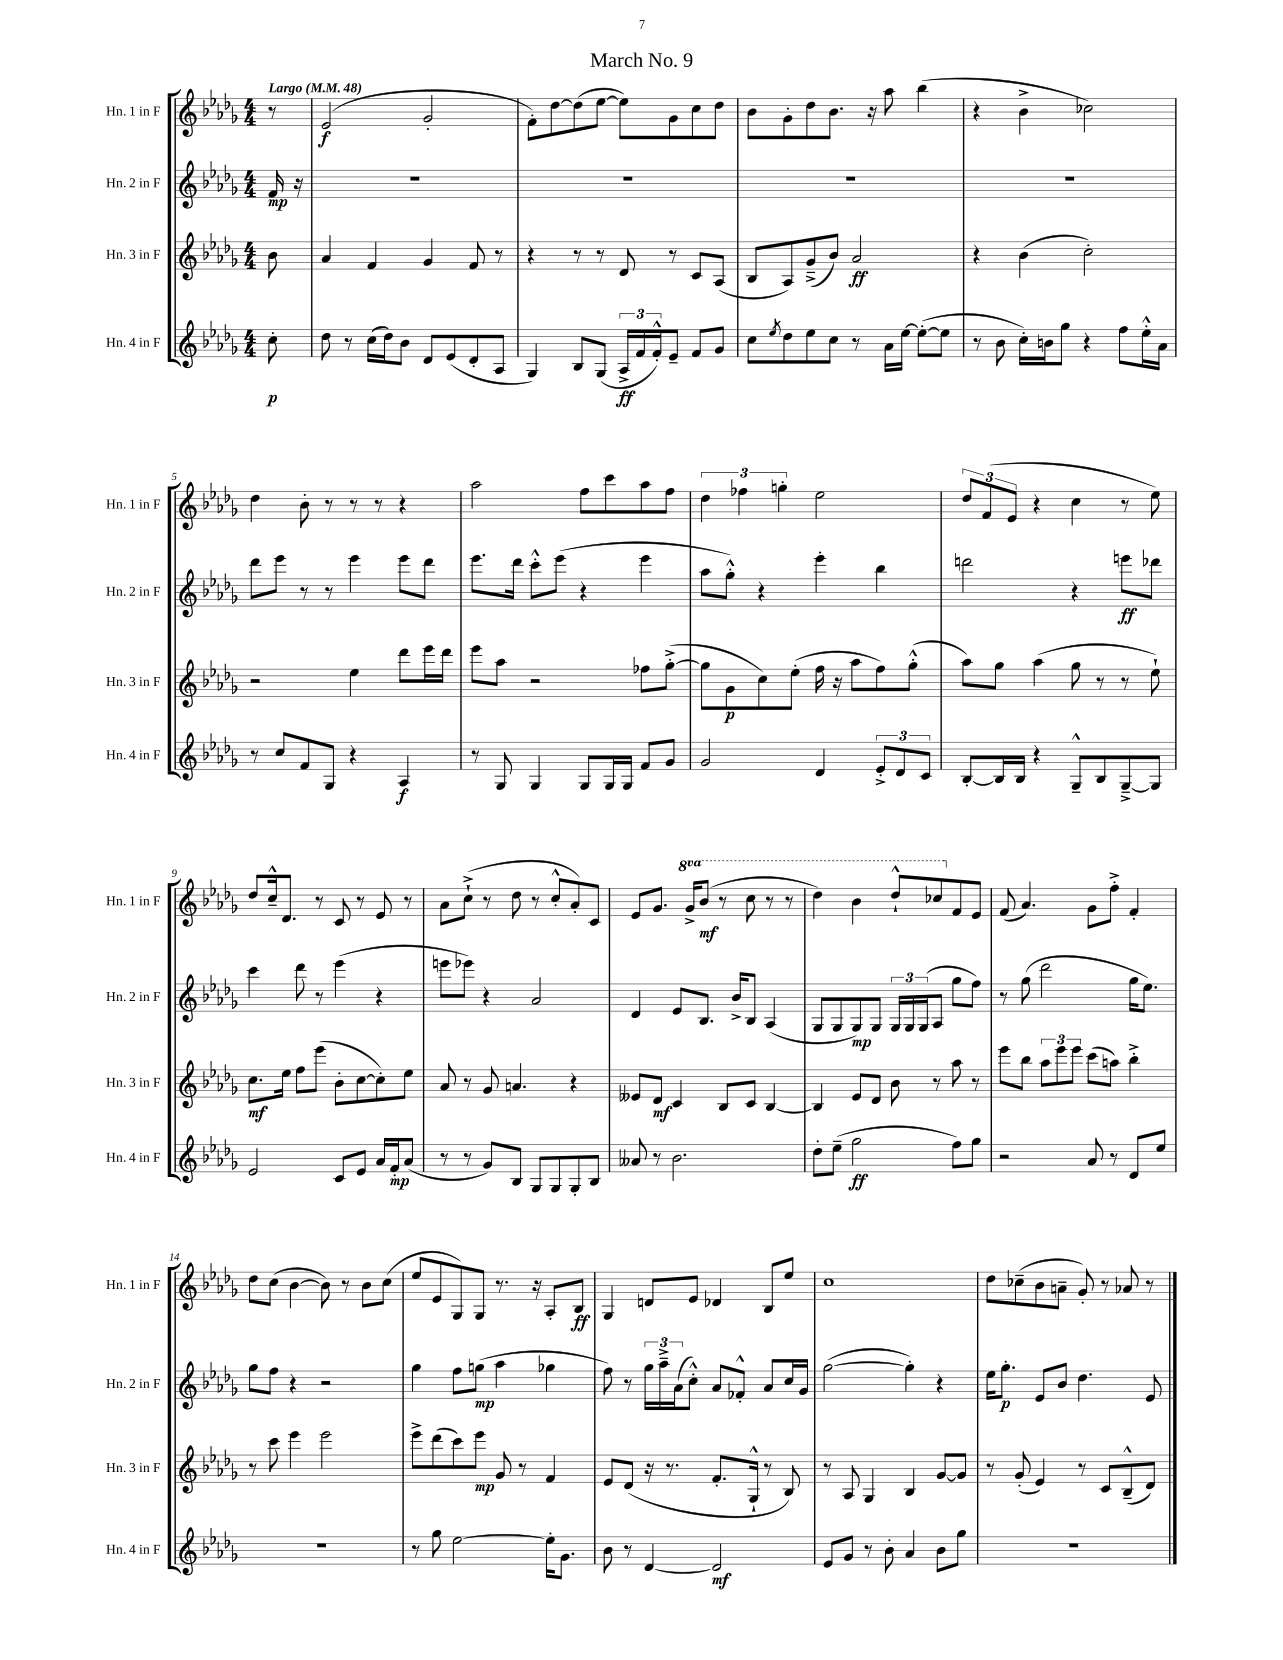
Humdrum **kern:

**kern	**kern	**kern	**kern
*staff4	*staff3	*staff2	*staff1
*clefG2	*clefG2	*clefG2	*clefG2
*k[b-e-a-d-g-]	*k[b-e-a-d-g-]	*k[b-e-a-d-g-]	*k[b-e-a-d-g-]
*M4/4	*M4/4	*M4/4	*M4/4
*MM48	*MM48	*MM48	*MM48
8cc'\	8b-\	16f/	8r
.	.	16r	.
=	=	=	=
8dd-\	4a-/	1r	(2e-/
8r	.	.	.
(16cc\LL	4f/	.	.
16dd-\J)	.	.	.
8b-\J	.	.	.
8d-/L	4g-/	.	2g-'/
(8e-/	.	.	.
8d-'/	8f/	.	.
8A-/J	8r	.	.
=	=	=	=
4G-/)	4r	1r	8f'\L)
.	.	.	[8dd-\
8B-/L	8r	.	(8dd-\]
(8G-/J	8r	.	[8ee-\J
24A-^/LL	8d-/	.	8ee-\]L)
24f/	.	.	.
24f'^^/J)	.	.	.
8e-~/J	8r	.	8g-\
8f/L	8c/L	.	8cc\
8g-/J	(8A-/J	.	8dd-\J
=	=	=	=
8cc\L	8B-/L	1r	8b-\L
8qee-/	.	.	.
8dd-\	8A-/)	.	8g-'\
8ee-\	(8g-~^/	.	8dd-\
8cc\J	8b-/J)	.	8.b-\J
8r	2a-/	.	.
.	.	.	16r
16a-\LL	.	.	8aa-\
[16ee-\JJ	.	.	.
(8ee-'\_L	.	.	(4bb-\
8ee-\]J	.	.	.
=	=	=	=
8r	4r	1r	4r
8b-\	.	.	.
16cc'\LL)	(4b-\	.	4b-^\
16b\J	.	.	.
8gg-\J	.	.	.
4r	2cc'\)	.	2cc-\)
8ff\L	.	.	.
16ee-'^^\L	.	.	.
16a-\JJ	.	.	.
=	=	=	=
8r	2r	8ddd-\L	4dd-\
8cc/L	.	8eee-\J	.
8f/	.	8r	8b-'\
8G-/J	.	8r	8r
4r	4ee-\	4eee-\	8r
.	.	.	8r
4A-/	8ddd-\L	8eee-\L	4r
.	16eee-\L	8ddd-\J	.
.	16ddd-\JJ	.	.
=	=	=	=
8r	8eee-\L	8.eee-\L	2aa-\
8G-/	8aa-\J	.	.
.	.	16ddd-\Jk	.
4G-/	2r	8ccc'^^\L	.
.	.	(8eee-\J	.
8G-/L	.	4r	8ff\L
16G-/L	.	.	8ccc\
16G-/JJ	.	.	.
8f/L	8ff-\L	4eee-\	8aa-\
8g-/J	([8gg-'^\J	.	8ff\J
=	=	=	=
2g-/	8gg-\]L	8aa-\L	6dd-\
.	8g-\	8gg-'^^\J)	.
.	.	.	6ff-\
.	8cc\)	4r	.
.	.	.	6gg'\
.	(8ee-'\J	.	.
4d-/	16ff\	4eee-'\	2ee-\
.	16r	.	.
.	8aa-\L	.	.
12e-'^/L	8ff\)	4bb-\	.
12d-/	.	.	.
.	(8gg-'^^\J	.	.
12c/J	.	.	.
=	=	=	=
[8B-'/L	8aa-\L)	2ddd\	12dd-/L
.	.	.	(12f/
16B-/]L	8gg-\J	.	.
.	.	.	12e-/J
16B-/JJ	.	.	.
4r	(4aa-\	.	4r
8G-~^^/L	8gg-\	4r	4cc\
8B-/	8r	.	.
[8G-~^/	8r	8eee\L	8r
8G-/]J	8ee-`\)	8ddd-\J	8ee-\)
=	=	=	=
2e-/	8.cc\L	4ccc\	8dd-/L
.	.	.	16cc~^^/k
.	16ee-\Jk	.	8.d-/J
.	8ff\L	8ddd-\	.
.	(8eee-\J	8r	8r
8c/L	8b-'\L	(4eee-\	8c/
8e-/J	[8cc\	.	8r
16a-/LL	8cc'\])	4r	8e-/
16f'/J	.	.	.
(8a-/J	8ee-\J	.	8r
=	=	=	=
8r	8a-/	8eee\L	8a-\L
8r	8r	8eee-\J)	(8cc`^\J
8g-/L)	8g-/	4r	8r
8B-/J	4.a/	.	8dd-\
8G-/L	.	2a-/	8r
8G-/	.	.	8cc'^^/L
8G-'/	4r	.	8a-'/)
8B-/J	.	.	8c/J
=	=	=	=
8a--/	8e--/L	4d-/	8e-/L
8r	8d-/J	.	8.g-/J
2.b-\	4c/	8e-/L	.
.	.	.	16gg-^/LK
.	.	8.B-/J	(8bb-/J
.	8B-/L	.	8r
.	.	16b-^/LK	.
.	8c/J	8B-/J	8ccc\
.	[4B-/	(4A-/	8r
.	.	.	8r
=	=	=	=
8dd-'\L	4B-/]	8G-/L	4ddd-\)
(8ee-~\J	.	8G-/	.
2gg-\	8e-/L	8G-/)	4bb-\
.	8d-/J	8G-/J	.
.	8b-\	24G-/LL	8ddd-`^^/L
.	.	24G-/	.
.	.	(24G-/J	.
.	8r	8A-/J	8ccc-/
8ff\L)	8aa-\	8gg-\L	8f/
8gg-\J	8r	8ff\J)	8e-/J
=	=	=	=
2r	8eee-\L	8r	(8f/
.	8bb-\J	(8gg-\	4.a-/)
.	12aa-\L	2ddd-\	.
.	12eee-\	.	.
.	12eee-\J	.	.
8a-/	(8ccc\L	.	8g-\L
8r	8aa\J)	.	8ff'^\J
8d-/L	4bb-'^\	16gg-\LK	4f'/
.	.	8.ee-\J)	.
8ee-/J	.	.	.
=	=	=	=
1r	8r	8gg-\L	8dd-\L
.	8ccc\	8ff\J	(8cc\J
.	4eee-\	4r	[4b-\
.	2eee-\	2r	8b-\])
.	.	.	8r
.	.	.	8b-\L
.	.	.	(8cc\J
=	=	=	=
8r	8eee-^\L	4gg-\	8ee-/L
8gg-\	(8ddd-\	.	8e-/
[2ee-\	8ccc\)	8ff\L	8G-/)
.	8eee-\J	(8gg\J	8G-/J
.	8g-/	4aa-\	8.r
.	8r	.	.
.	.	.	16r
16ee-'\]LK	4f/	4gg-\	8A-'/L
8.g-\J	.	.	.
.	.	.	8B-/J
=	=	=	=
8b-\	8e-/L	8ff\)	4G-/
8r	(8d-/J	8r	.
[4d-/	16r	24gg-\LL	8d/L
.	.	24aa-~^\	.
.	8.r	.	.
.	.	(24a-\J	.
.	.	8cc'^^\J)	8e-/J
2d-/]	8.f'/L	8a-/L	4d-/
.	.	8f-'^^/J	.
.	16G-`^^/Jk	.	.
.	8r	8a-/L	8B-/L
.	8B-/)	16cc/L	8ee-/J
.	.	16g-/JJ	.
=	=	=	=
8e-/L	8r	([2gg-\	1cc
8g-/J	8A-/	.	.
8r	4G-/	.	.
8b-'\	.	.	.
4a-/	4B-/	4gg-'\])	.
8b-\L	[8g-/L	4r	.
8gg-\J	8g-/]J	.	.
=	=	=	=
1r	8r	16ee-\LK	8dd-\L
.	.	8.gg-'\J	.
.	(8g-'/	.	(8cc-~\
.	4e-/)	8e-/L	8b-\
.	.	8b-/J	8a~\J
.	8r	4.dd-\	8g-'/)
.	8c/L	.	8r
.	(8B-~^^/	.	8a-/
.	8d-/J)	8e-/	8r
==	==	==	==
*-	*-	*-	*-
